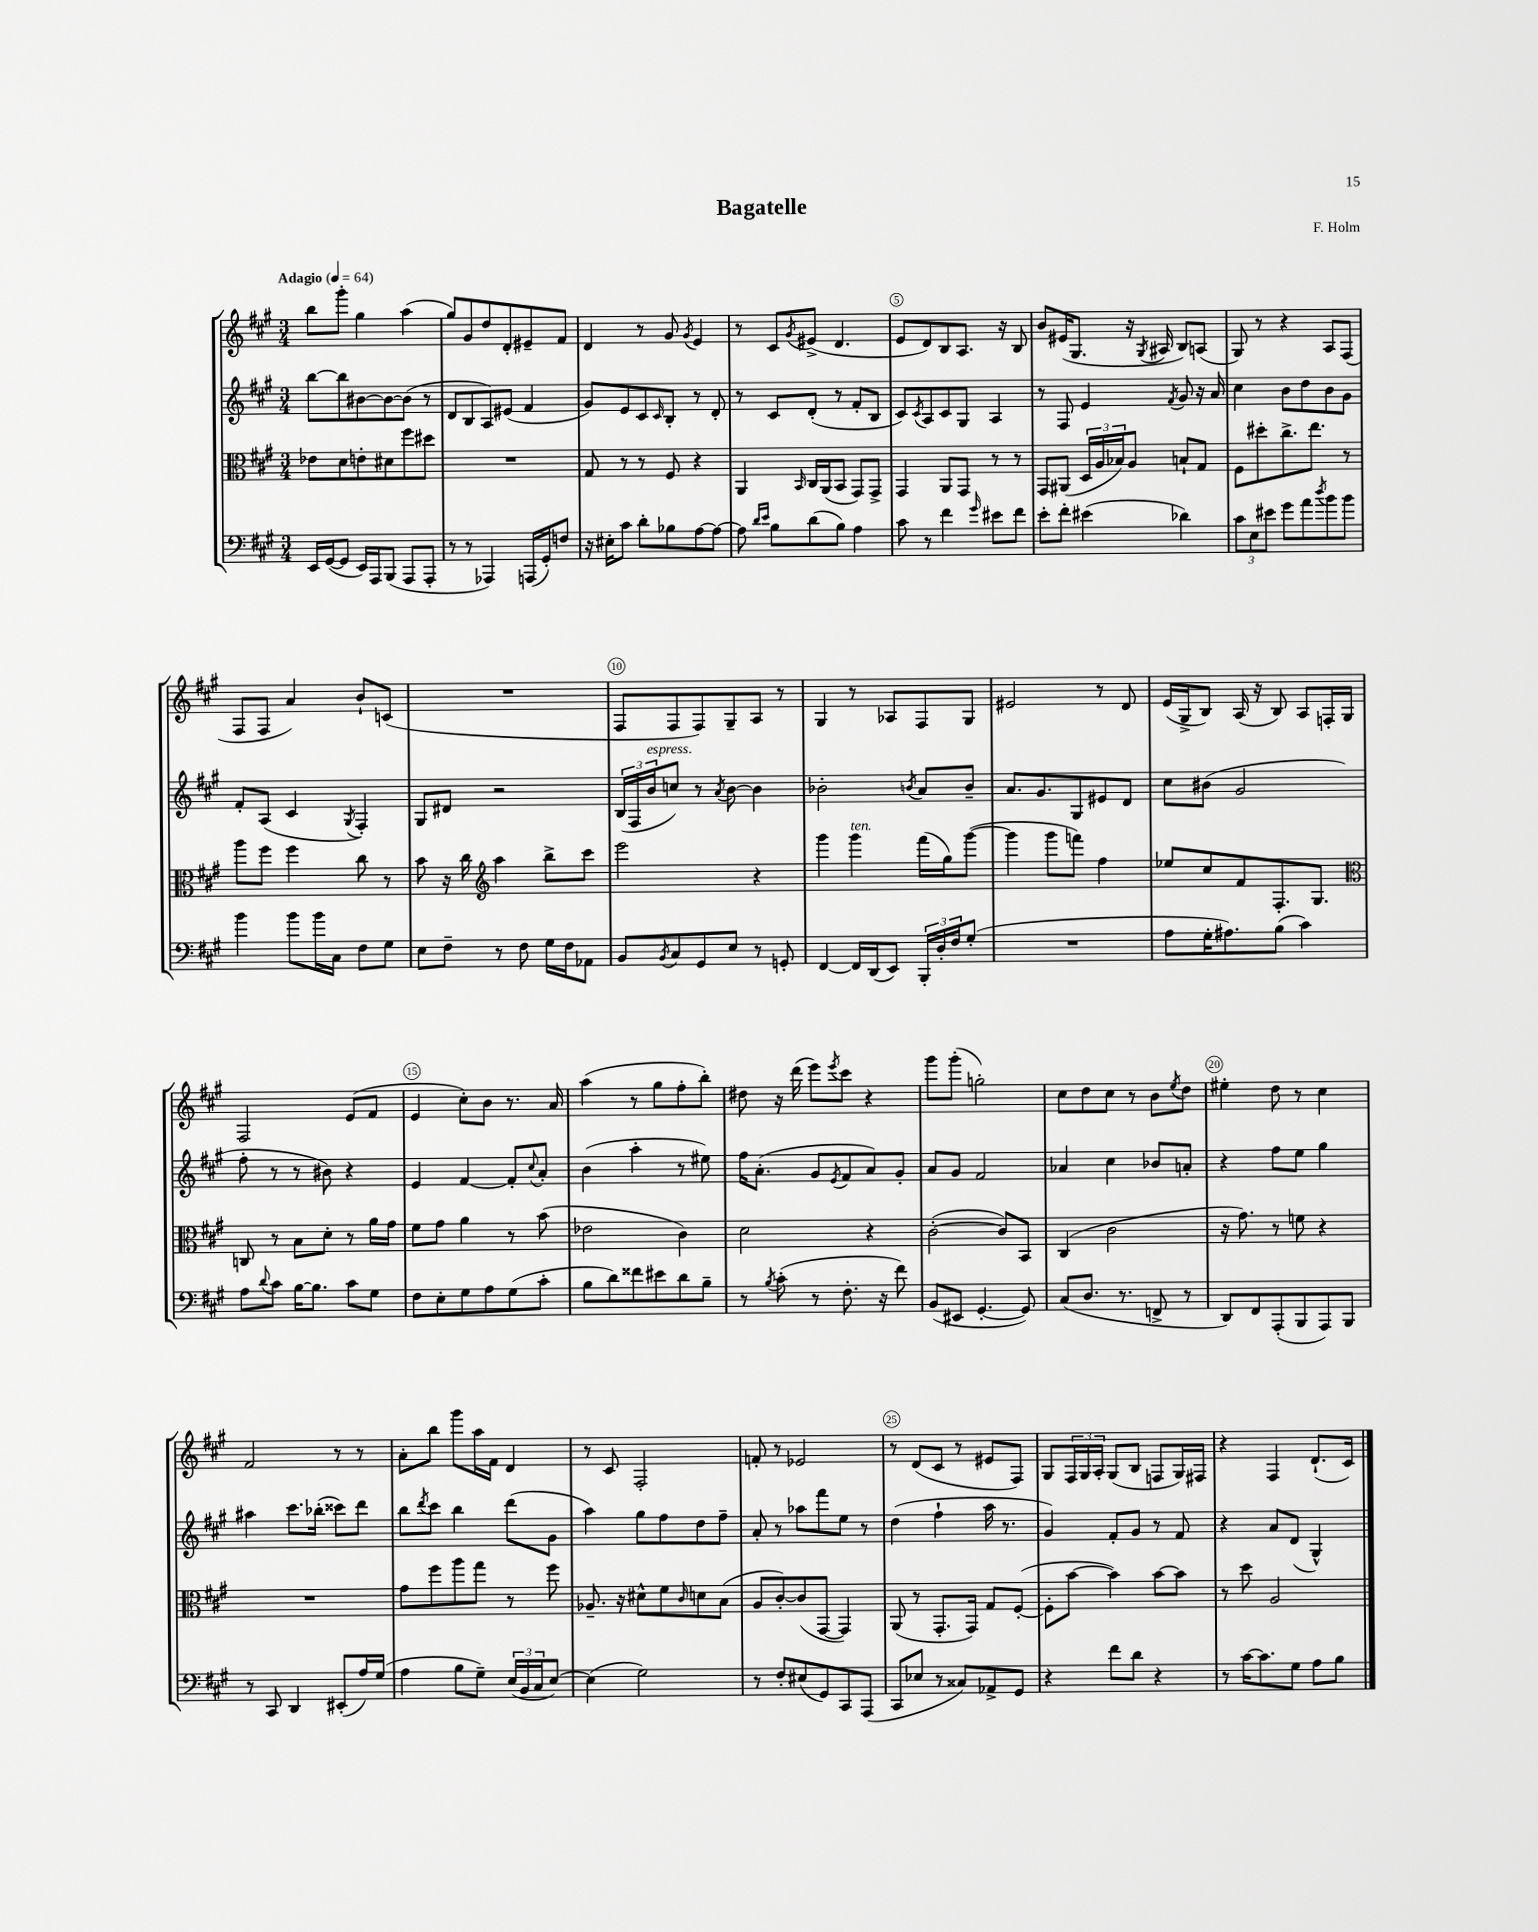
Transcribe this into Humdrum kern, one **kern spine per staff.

**kern	**kern	**kern	**kern
*staff4	*staff3	*staff2	*staff1
*clefF4	*clefC3	*clefG2	*clefG2
*k[f#c#g#]	*k[f#c#g#]	*k[f#c#g#]	*k[f#c#g#]
*M3/4	*M3/4	*M3/4	*M3/4
*MM64	*MM64	*MM64	*MM64
16EE	8e-	[8bb	8bb
([16GG#	.	.	.
8GG#]	8d	8bb]	8ggg#'
16EE)	8e'	[8b#	4gg#
16AAA	.	.	.
(8BBB	8d#	8b#_	.
8AAA	8ff#	(8b#]	(4aa
8AAA'	8dd#	8r	.
=	=	=	=
8r	2.r	8d	8gg#)
8r	.	8B	8g#
4AAA-)	.	8A)	8dd
.	.	(8e#	8d'
(16AAA	.	4f#	8e#~
16GG#')	.	.	.
8F	.	.	8f#
=	=	=	=
16r	8G#	8g#)	4d
16E#'	.	.	.
8c#	8r	8e	.
8d'	8r	8c#	8r
.	.	16qqc#	.
8B-	8F#	8B'	8g#
.	.	.	8qg#
[8A	4r	8r	4e
8A_	.	8d'	.
=	=	=	=
8A]	4AA	8r	8r
16qqd	.	.	.
16qqe	.	.	.
8B	.	8c#	8c#
.	16qqBB	.	8qg#
(8d	16C#	(8d'	(8e#^
.	(16AA	.	.
8B)	8BB	8r	4.d
4A	8GG#)	8f#'	.
.	8GG#^	8B	.
=	=	=	=
8c#	4GG#	8c#)	8e
.	.	8qc#	.
8r	.	8A	8d)
4f#	8AA	8c#	8B
.	8GG#	8G#	8.A
16qqg#	.	.	.
8e#	8r	4A	.
.	.	.	16r
8f#	8r	.	8B
=	=	=	=
8e'	8GG#	8r	8b
8f#'	(8AA#	8F#	(16e#
.	.	.	8.G#
(4e#	24D	4e	.
.	24A	.	.
.	24B-)	.	.
.	8A	.	16r
.	.	.	8qG#
.	.	.	16A#
.	.	8qf#	.
4d-)	8B`	8g#	8B)
.	8G#	16r	(8A
.	.	16a	.
=	=	=	=
12c#	8F#	4cc#	8G#)
12E	.	.	.
.	8dd#'	.	8r
12e#	.	.	.
8g#	8.cc#^	8b	4r
8a	.	8dd	.
.	8.ee	.	.
8qdd	.	.	.
8b	.	8b	8A
8b	8r	8g#	(8F#
=	=	=	=
4b	8aa	8f#'	8F#
.	8ff#	(8A	8F#
8b	4ff#	4c#	4a)
16b	.	.	.
16C#	.	.	.
.	.	8qG#	.
8F#	8cc#	4F#')	8b`
8G#	8r	.	(8c
=	=	=	=
8E	8b	8G#	2.r
8F#~	16r	8d#	.
.	16cc#	.	.
*	*clefG2	*	*
8r	4aa	2r	.
8F#	.	.	.
16G#	8bb^	.	.
16F#	.	.	.
8AA-	8ccc#	.	.
=	=	=	=
8BB	2eee	(24B	8F#
.	.	24F#	.
.	.	24b	.
8qBB	.	.	.
8C#	.	8cc)	8F#
8GG#	.	8r	8F#)
.	.	8qa	.
8E	.	[8b	8G#~
8r	4r	4b]	8A
8GG'	.	.	8r
=	=	=	=
[4FF#	4ggg#	2b-'	4G#
16FF#]	4ggg#	.	8r
(16DD	.	.	.
8EE)	.	.	8A-
.	.	8qb	.
24BBB'	(16fff#	8a	8F#
24D'	.	.	.
.	16gg#)	.	.
24F#	.	.	.
(8G#'	([8ggg#	8b~	8G#
=	=	=	=
2.r	4ggg#]	8.a	2e#
.	.	8.g#	.
.	8ggg#	.	.
.	8fff)	8G#	.
.	4ff#	8e#	8r
.	.	8d	8d
=	=	=	=
8A	8ee-	8cc#	(16e
.	.	.	16G#^
16G#'	8cc#	(8b#	8B)
8.A#)	.	.	.
.	8f#	2g#	(16A
.	.	.	16r
(8B	8.F#'	.	8B)
4c#)	.	.	8A
.	8.G#	.	.
.	.	.	16F'
.	.	.	16G#
=	=	=	=
*	*clefC3	*	*
8A	8C	8ff#'	2F#
8qqd	.	.	.
8c#	8r	8r	.
[16B	8B	8r	.
8.B]	.	.	.
.	8d'	8b#)	.
8c#	8r	4r	(8e
8G#	16a	.	8f#
.	16g#	.	.
=	=	=	=
8F#	8f#	4e	4e
8E'	8g#	.	.
8G#	4a	[4f#	8cc#')
8A	.	.	8b
(8G#	8r	8f#']	8.r
.	.	8qqcc#	.
8c#'	(8b	8a'	.
.	.	.	16a
=	=	=	=
8B	2e-	(4b	(4aa
8d)	.	.	.
8f##	.	4aa'	8r
8e#	.	.	8gg#
8d	4c#)	8r	8ff#'
8B~	.	8ee#)	8bb')
=	=	=	=
8r	2d	16ff#	8dd#
.	.	(8.a'	.
8qB	.	.	.
(8c#'	.	.	16r
.	.	.	(16ddd
8r	.	8g#	8eee)
.	.	8qe	8qeee
8.F#'	.	8f#	8ccc#
.	4r	8a)	4r
16r	.	.	.
8f#)	.	8g#'	.
=	=	=	=
(8BB	([2c#'	8a	8ggg#
8EE#	.	8g#	(8ggg#'
[4.GG#'	.	2f#	2gg')
.	8c#])	.	.
8GG#])	8BB	.	.
=	=	=	=
(8C#	(4C#	4a-	8cc#
8.D	.	.	8dd
.	2c#	4cc#	8cc#
8.r	.	.	.
.	.	.	8r
8FF^	.	8b-	8b
.	.	.	8qee
8r	.	8a'	8dd
=	=	=	=
8DD)	16r	4r	4ee#'
.	8.g#)	.	.
8FF#	.	.	.
(8AAA'	8r	8ff#	8dd
8BBB	8f	8ee	8r
8AAA)	4r	4gg#	4cc#
8BBB	.	.	.
=	=	=	=
8r	2.r	4aa#	2f#
8CC#	.	.	.
4DD	.	8.ccc#	.
.	.	(16bb-'	.
(8EE#'	.	8ccc##)	8r
16A)	.	8ddd	8r
(16G#	.	.	.
=	=	=	=
4A	8g#	8bb	8a'
.	.	8qddd	.
.	8ff#	8ccc#	8bb
8B	8aa	4bb	8ggg#
8G#~)	8gg#	.	16aa
.	.	.	16f#
(24E	8r	(8ddd	4d
24BB	.	.	.
24C#	.	.	.
[8E)	8ff#	8g#	.
=	=	=	=
(4E]	8.A-~	4aa)	8r
.	.	.	8c#
.	16r	.	.
2G#)	8d#^^	8gg#	2F#'
.	8f#	8ff#	.
.	16qqc#	.	.
.	8d	8dd	.
.	(8B	8ff#~	.
=	=	=	=
8r	8A	8a'	8f'
8F#'	[8c#')	8r	8r
(8E#	(8c#]	8aa-	2e-
8GG#)	[8GG#	8fff#	.
8CC#	4GG#])	8ee	.
(8AAA	.	8r	.
=	=	=	=
8CC#	(8AA	(4dd	8r
8E-	8r	.	(8d
8r	8.GG#'	4ff#`	8c#
8C##)	.	.	8r
.	16GG#)	.	.
8AA-^	8G#	16aa	8e#
.	.	8.r	.
8GG#	([8F#'	.	8F#)
=	=	=	=
4r	8F#']	4g#)	8G#
.	[8b	.	24F#
.	.	.	24G#
.	.	.	24A'
8f#	4b])	8f#'	(8G#
8d	.	8g#	8B
4r	[8b	8r	8F
.	8b]	8f#	16G#)
.	.	.	16F#
=	=	=	=
8r	8r	4r	4r
[16c#	8dd	.	.
8.c#]	.	.	.
.	2A	8a	4F#
8G#	.	(8d	.
8A	.	4G#^^)	(8.d`
8B	.	.	.
.	.	.	16c#)
==	==	==	==
*-	*-	*-	*-
